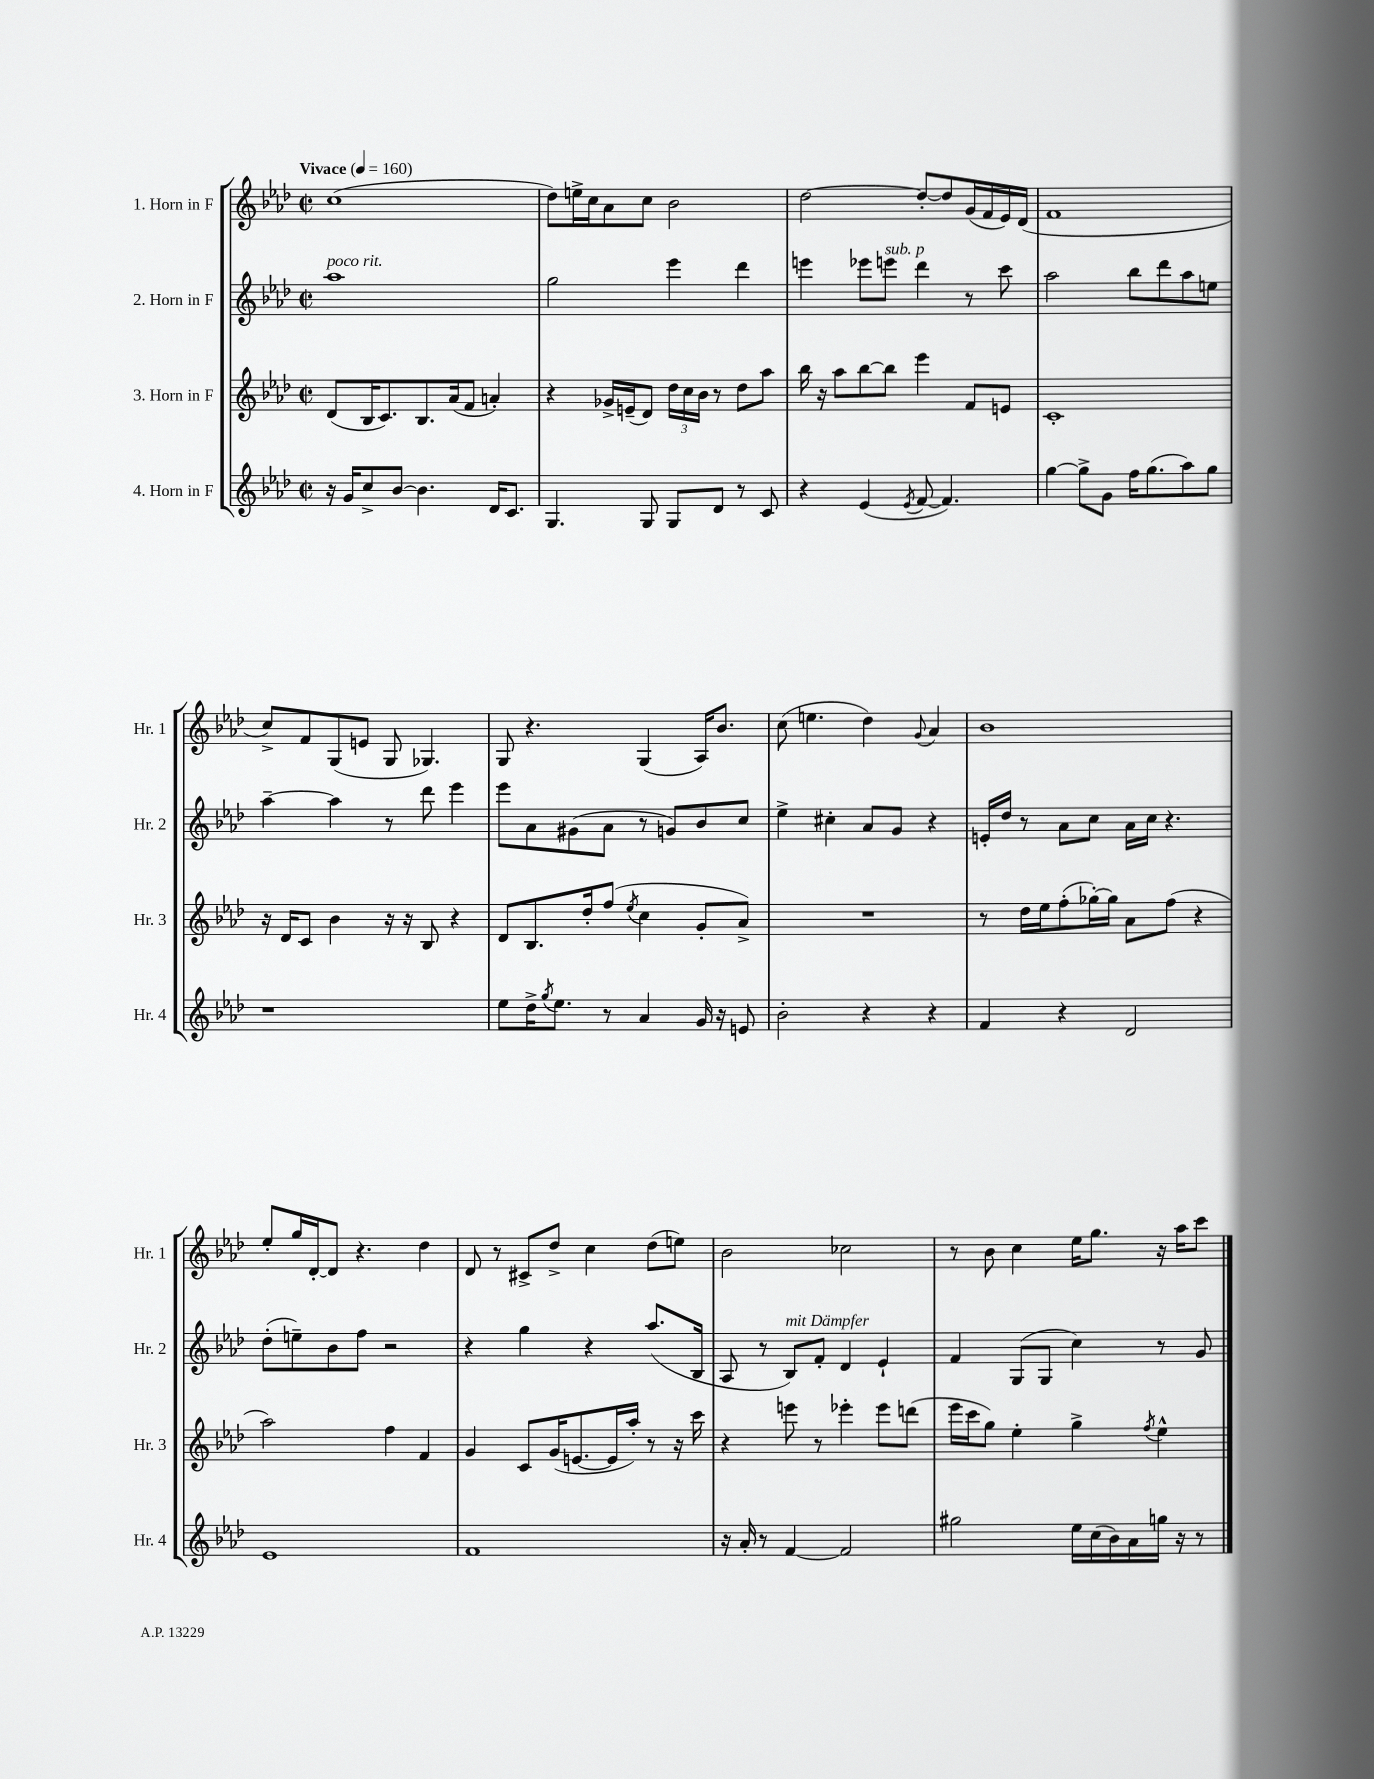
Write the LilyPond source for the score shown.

<<
\new StaffGroup <<
\new Staff = "s0" \with { instrumentName = "1. Horn in F" shortInstrumentName = "Hr. 1" } {
    \clef treble \key aes \major \defaultTimeSignature \time 2/2 \tempo "Vivace" 4 = 160
    c''1( |
    des''8) e''16-> c''16 aes'8 c''8 bes'2 |
    des''2~ des''8~-. des''8 g'16( f'16 ees'16) des'16( |
    f'1 |
    c''8->) f'8 g8( e'8 g8 ges4.) |
    g8 r4. g4( aes16) bes'8. |
    c''8( e''4. des''4) \appoggiatura { g'8 } aes'4 |
    bes'1 |
    ees''8-. g''16 des'16~-. des'8 r4. des''4 |
    des'8 r8 cis'8-> des''8-> c''4 des''8( e''8) |
    bes'2 ces''2 |
    r8 bes'8 c''4 ees''16 g''8. r16 aes''16 c'''8 \bar "|." |
}
\new Staff = "s1" \with { instrumentName = "2. Horn in F" shortInstrumentName = "Hr. 2" } {
    \clef treble \key aes \major \defaultTimeSignature \time 2/2
    aes''1^\markup { \italic "poco rit." } |
    g''2 ees'''4 des'''4 |
    e'''4 ees'''8 e'''8^\markup { \italic "sub. p" } des'''4 r8 c'''8 |
    aes''2 bes''8 des'''8 aes''8 e''8 |
    aes''4~-- aes''4 r8 des'''8 ees'''4 |
    ees'''8 aes'8 gis'8( aes'8 r8 g'8) bes'8 c''8 |
    ees''4-> cis''4-. aes'8 g'8 r4 |
    e'16-. des''16 r8 aes'8 c''8 aes'16 c''16 r4. |
    des''8-.( e''8--) bes'8 f''8 r2 |
    r4 g''4 r4 aes''8.( bes16 |
    aes8 r8 bes8^\markup { \italic "mit Dämpfer" }) f'8-. des'4 ees'4-! |
    f'4 g8( g8 c''4) r8 g'8 \bar "|." |
}
\new Staff = "s2" \with { instrumentName = "3. Horn in F" shortInstrumentName = "Hr. 3" } {
    \clef treble \key aes \major \defaultTimeSignature \time 2/2
    des'8( bes16 c'8.) bes8. aes'16( f'8 a'4-.) |
    r4 ges'16-> e'16--( des'8) \tuplet 3/2 { des''16 c''16 bes'16 } r8 des''8 aes''8 |
    bes''16 r16 aes''8 bes''8~ bes''8 ees'''4 f'8 e'8 |
    c'1-. |
    r16 des'16 c'8 bes'4 r16 r16 bes8 r4 |
    des'8 bes8. des''16-. f''8( \acciaccatura { ees''8 } c''4 g'8-. aes'8->) |
    R1 |
    r8 des''16 ees''16 f''8-.( ges''16~-.) ges''16 aes'8 f''8( r4 |
    aes''2) f''4 f'4 |
    g'4 c'8 g'16( e'8.~ e'16 aes''16-.) r8 r16 c'''16 |
    r4 e'''8 r8 ees'''4-. ees'''8 d'''8( |
    ees'''16 c'''16 g''8) ees''4-. g''4-> \acciaccatura { f''8 } ees''4-^ \bar "|." |
}
\new Staff = "s3" \with { instrumentName = "4. Horn in F" shortInstrumentName = "Hr. 4" } {
    \clef treble \key aes \major \defaultTimeSignature \time 2/2
    r16 g'16 c''8-> bes'8~ bes'4. des'16 c'8. |
    g4. g8 g8 des'8 r8 c'8 |
    r4 ees'4( \acciaccatura { ees'8 } f'8~ f'4.) |
    g''4~ g''8-> g'8 f''16 g''8.( aes''8) g''8 |
    r1 |
    ees''8 des''16-> \acciaccatura { g''8 } ees''8. r8 aes'4 g'16 r16 e'8 |
    bes'2-. r4 r4 |
    f'4 r4 des'2 |
    ees'1 |
    f'1 |
    r16 aes'16-. r8 f'4~ f'2 |
    gis''2 ees''16 c''16( bes'16) aes'16 g''16 r16 r8 \bar "|." |
}
>>
>>
\layout { \context { \Score \remove "Bar_number_engraver" } }
